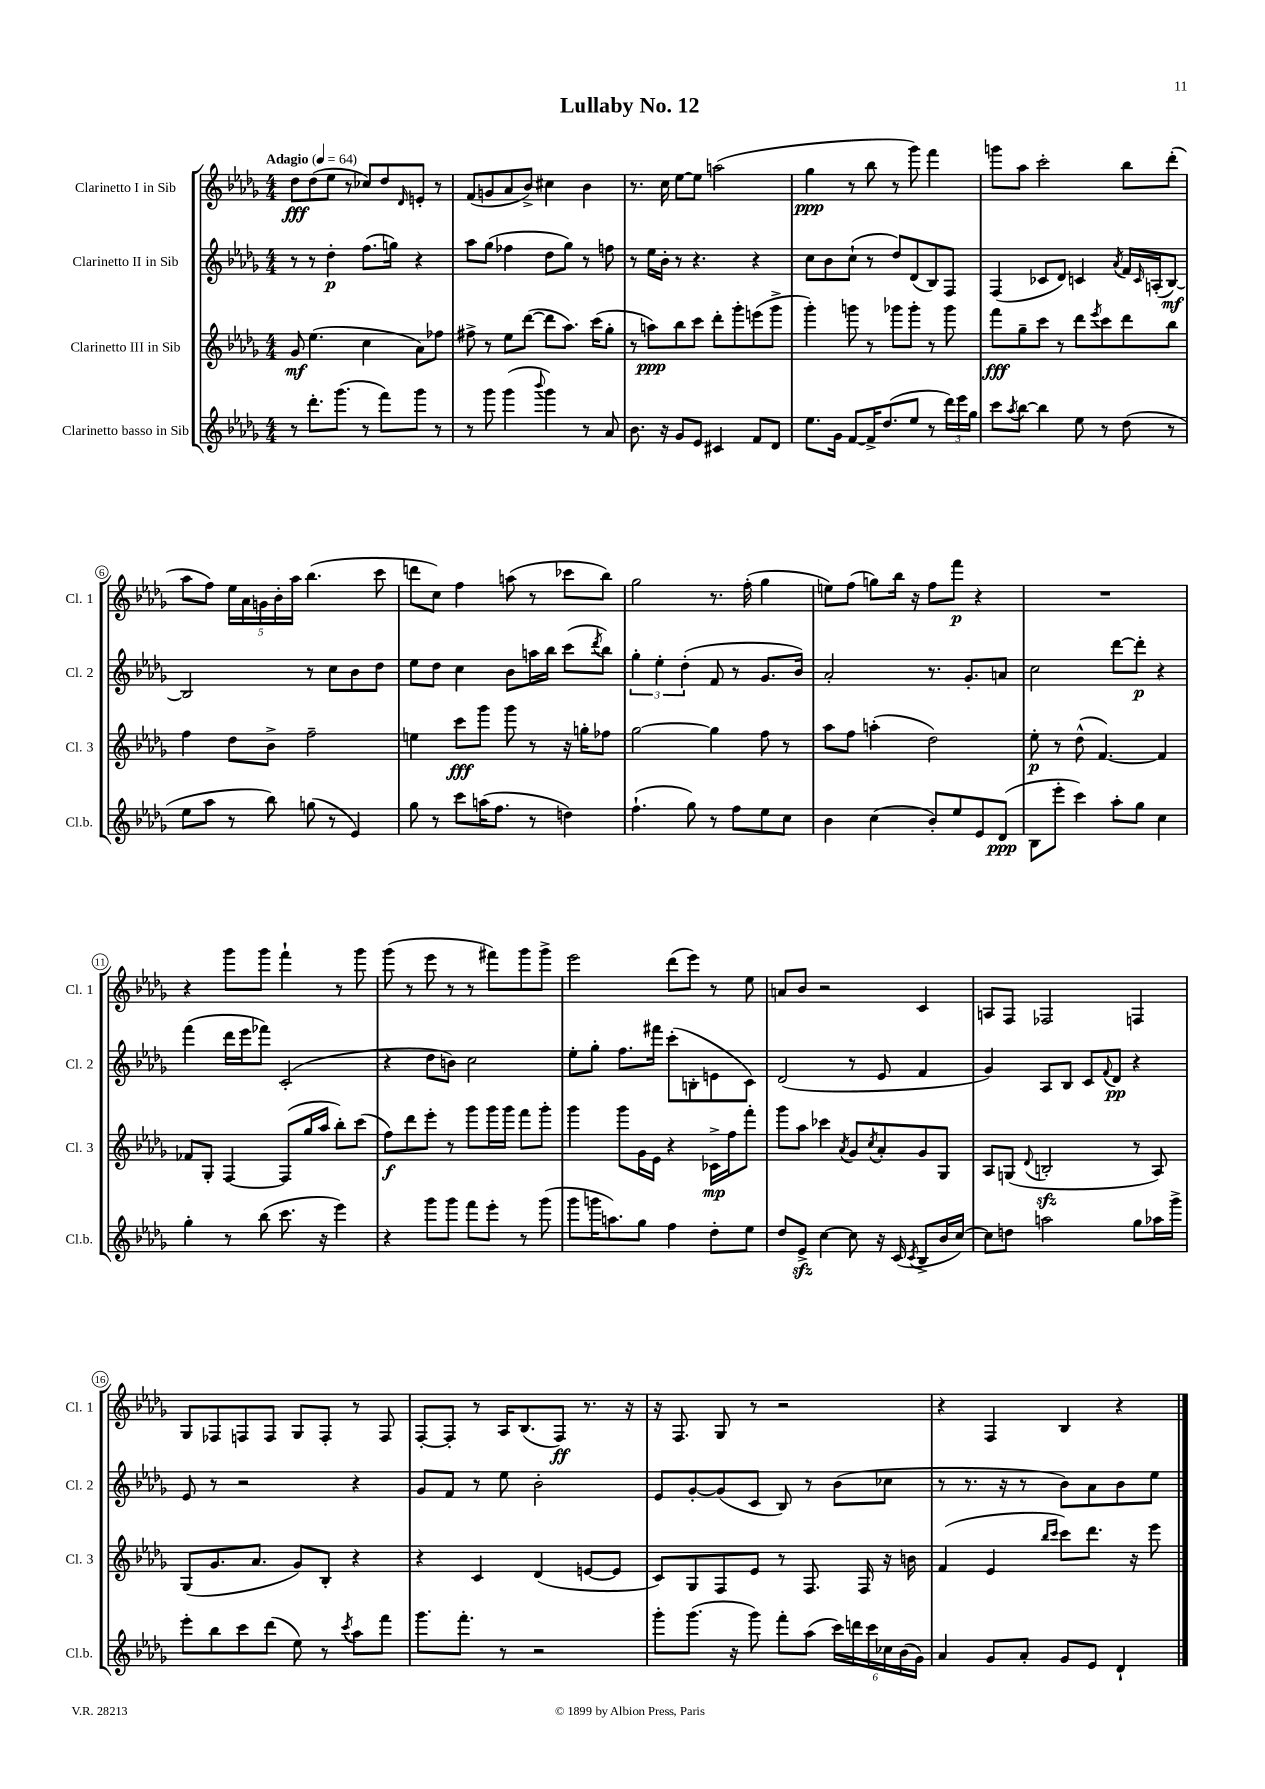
\header { title = "Lullaby No. 12" }
<<
\new StaffGroup <<
\new Staff = "s0" \with { instrumentName = "Clarinetto I in Sib" shortInstrumentName = "Cl. 1" } {
    \clef treble \key des \major \numericTimeSignature \time 4/4 \tempo "Adagio" 4 = 64
    des''8\fff des''8( ees''8 r8 ces''8) des''8 \grace { des'16 } e'8-. r8 |
    f'8( g'8 aes'8 bes'8->) cis''4 bes'4 |
    r8. c''16 ees''8~ ees''8 a''2( |
    ges''4\ppp r8 bes''8 r8 ges'''8) f'''4 |
    g'''8 aes''8 c'''2-. bes''8 des'''8-.( |
    aes''8 f''8) \tuplet 5/4 { ees''16 aes'16 g'16 bes'16-. aes''16 } bes''4.( c'''8 |
    d'''8 c''8) f''4 a''8( r8 ces'''8 bes''8) |
    ges''2 r8. f''16-.( ges''4 |
    e''8) f''8( g''8) bes''16 r16 f''8 f'''8\p r4 |
    R1 |
    r4 ges'''8 ges'''8 f'''4-! r8 ges'''8 |
    ges'''8( r8 ees'''8 r8 r8 fis'''8) ges'''8 ges'''8-> |
    ees'''2 des'''8( ees'''8) r8 ees''8 |
    a'8 bes'8 r2 c'4 |
    a8 f8 fes2 f4 |
    ges8 fes8 f8 f8 ges8 f8-. r8 f8 |
    f8~-. f8-. r8 aes16 bes8.( f8\ff) r8. r16 |
    r16 f8. ges8 r8 r2 |
    r4 f4 bes4 r4 \bar "|." |
}
\new Staff = "s1" \with { instrumentName = "Clarinetto II in Sib" shortInstrumentName = "Cl. 2" } {
    \clef treble \key des \major \numericTimeSignature \time 4/4
    r8 r8 des''4-.\p f''8.( g''16) r4 |
    aes''8 ges''8( fes''4 des''8 ges''8) r8 f''8 |
    r8 ees''16 bes'16-. r8 r4. r4 |
    c''8 bes'8 c''8-!( r8 des''8) des'8( bes8) f8 |
    f4( ces'8 des'8) c'4 \acciaccatura { aes'8 } f'16 \grace { c'16 } a16-.( bes8~\mf) |
    bes2 r8 c''8 bes'8 des''8 |
    ees''8 des''8 c''4 bes'8 a''16 bes''16 c'''8( \acciaccatura { des'''8 } bes''8) |
    \tuplet 3/2 { ges''4-. ees''4-. des''4-.( } f'8 r8 ges'8. bes'16) |
    aes'2-. r8. ges'8.-. a'8 |
    c''2 des'''8~ des'''8-.\p r4 |
    f'''4( des'''16 ees'''16 fes'''8) c'2-.( |
    r4 des''8 b'8) c''2 |
    ees''8-. ges''8-. f''8. fis'''16 c'''8-.( b8-. e'8 c'8) |
    des'2( r8 ees'8 f'4 |
    ges'4) aes8 bes8 c'8 \appoggiatura { f'8 } des'8\pp r4 |
    ees'8 r8 r2 r4 |
    ges'8 f'8 r8 ees''8 bes'2-. |
    ees'8 ges'8~-. ges'8( c'8 bes8) r8 bes'8( ces''8 |
    r8 r8. r16 r8 bes'8) aes'8 bes'8 ees''8 \bar "|." |
}
\new Staff = "s2" \with { instrumentName = "Clarinetto III in Sib" shortInstrumentName = "Cl. 3" } {
    \clef treble \key des \major \numericTimeSignature \time 4/4
    ges'8\mf ees''4.( c''4 aes'8) fes''8 |
    fis''8-> r8 ees''8 des'''8~( des'''8 aes''8.) c'''16( ges''8-. |
    r8 a''8\ppp) bes''8 c'''8 des'''8-. ges'''8-. e'''8( ges'''8-> |
    ges'''4-.) g'''8 r8 ges'''8 ges'''8-. r8 ges'''8 |
    f'''8\fff ges''8-- c'''8 r8 des'''8 \acciaccatura { ees'''8 } c'''8 des'''8 bes''8 |
    f''4 des''8 bes'8-> f''2-- |
    e''4 c'''8\fff ges'''8 ges'''8 r8 r16 g''16-. fes''8 |
    ges''2~ ges''4 f''8 r8 |
    aes''8 f''8 a''4-.( des''2) |
    ees''8-.\p r8 des''8-^( f'4.~) f'4 |
    fes'8 ges8-. f4~ f8( ges''16 aes''16 bes''8-.) c'''8( |
    f''8\f) des'''8 ees'''8-. r8 ges'''8 ges'''16 ges'''16 f'''8 ges'''8-. |
    ges'''4 ges'''8 ges'16 ees'16 r4 ces'16->\mp f''16 f'''8-. |
    ges'''8 aes''8 ces'''4 \acciaccatura { aes'8 } ges'8 \acciaccatura { c''8 } aes'8-. ges'8 ges8 |
    aes8 g8( \appoggiatura { des'8 } b2-.\sfz r8 aes8) |
    ges8( ges'8. aes'8. ges'8) bes8-. r4 |
    r4 c'4 des'4( e'8~ e'8 |
    c'8) ges8 f8 ees'8 r8 f8. f16 r16 b'16 |
    f'4( ees'4 \grace { bes''16 c'''16 } c'''8) des'''8. r16 ees'''8 \bar "|." |
}
\new Staff = "s3" \with { instrumentName = "Clarinetto basso in Sib" shortInstrumentName = "Cl.b." } {
    \clef treble \key des \major \numericTimeSignature \time 4/4
    r8 des'''8.-. ges'''8.( r8 f'''8) ges'''8 r8 |
    r8 ges'''8 ges'''4( \appoggiatura { bes'''8 } ges'''4) r8 aes'8 |
    bes'8. r16 ges'8 ees'8 cis'4 f'8 des'8 |
    ees''8. ges'16 f'8~ f'16-> des''8.( ees''8 r8 \tuplet 3/2 { des'''16) ees'''16 ges''16 } |
    c'''8 \acciaccatura { aes''8 } bes''8~ bes''4 ees''8 r8 des''8( r8 |
    ees''8 aes''8 r8 bes''8) g''8( r8 ees'4) |
    ges''8 r8 c'''8 a''16( f''8. r8 d''4) |
    f''4.-!( ges''8) r8 f''8 ees''8 c''8 |
    bes'4 c''4( bes'8-.) ees''8 ees'8 des'8\ppp( |
    bes8 ees'''8-. c'''4) aes''8-. ges''8 c''4 |
    ges''4-. r8 bes''8( c'''8. r16 ees'''4) |
    r4 ges'''8 ges'''8 f'''8 ees'''8-. r8 ges'''8( |
    ges'''8 g'''16 a''8.) ges''8 f''4 des''8-. ees''8 |
    des''8 ees'8->\sfz c''4~ c''8 r16 c'16( \acciaccatura { c'8 } bes8-> bes'16 c''16~) |
    c''8 d''8 a''2 ges''8 aes''16 ges'''16-> |
    ees'''8-. bes''8 c'''8 des'''8( ees''8) r8 \acciaccatura { c'''8 } aes''8 f'''8 |
    ges'''8. f'''8.-. r8 r2 |
    ges'''8-. ges'''8.( r16 ges'''8) f'''8-. aes''8( \tuplet 6/4 { c'''16) d'''16 c'''16 ces''16 bes'16( ges'16) } |
    aes'4 ges'8 aes'8-. ges'8 ees'8 des'4-! \bar "|." |
}
>>
>>
\layout { \context { \Score \override BarNumber.stencil = #(make-stencil-circler 0.1 0.3 ly:text-interface::print) } }
